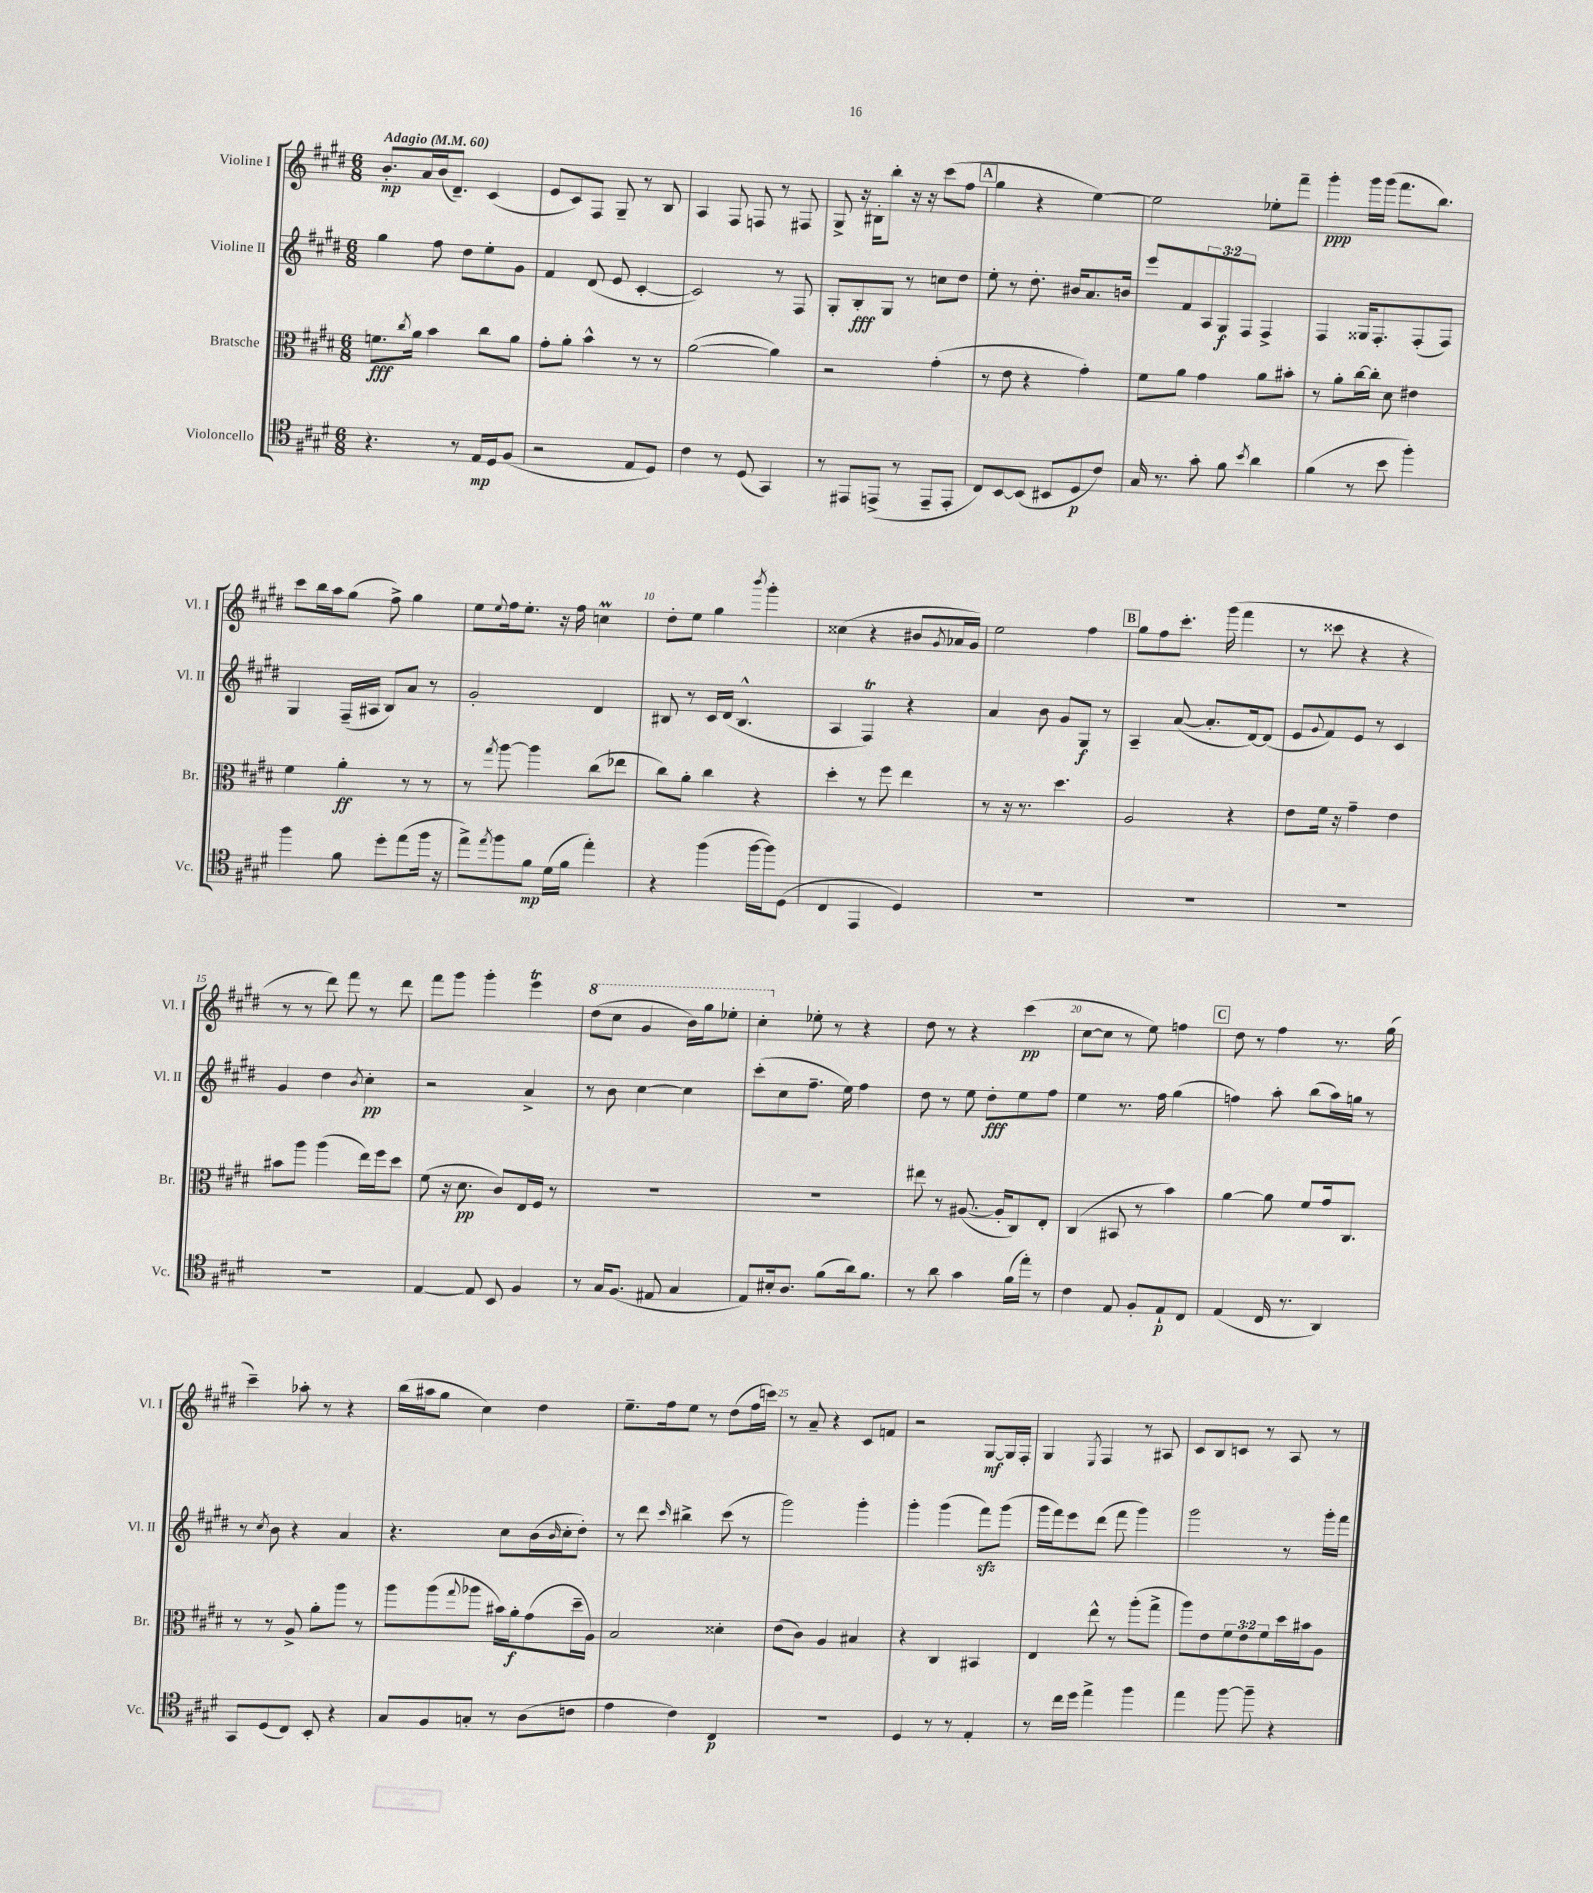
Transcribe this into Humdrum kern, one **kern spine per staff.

**kern	**kern	**kern	**kern
*staff4	*staff3	*staff2	*staff1
*clefC4	*clefC3	*clefG2	*clefG2
*k[f#c#g#d#]	*k[f#c#g#d#]	*k[f#c#g#d#]	*k[f#c#g#d#]
*M6/8	*M6/8	*M6/8	*M6/8
*MM60	*MM60	*MM60	*MM60
4.r	8.f	4gg#	8.b'
.	8qcc#	.	.
.	16a	.	16a
.	4b	8ff#	(16b
.	.	.	8.d#~)
8r	.	8dd#	.
16E	8cc#	8ee'	(4c#
16D#	.	.	.
(8F#	8a	8g#	.
=	=	=	=
2r	8g#'	4f#	8e
.	8a'	.	8c#)
.	4b^^	(8d#	8F#
.	.	8e	8G#~
8E	8r	[4c#'	8r
8D#)	8r	.	8B
=	=	=	=
4c#	([2a	2c#])	4A
8r	.	.	8F#
(8D#	.	.	8F
4GG#)	4a])	8r	8r
.	.	8F#	8F#
=	=	=	=
8r	2r	8G#'	8G#^
8EE#	.	8B'	16r
.	.	.	16B#'
(8EE^	.	8G#	8bb'
8r	.	8r	16r
.	.	.	16r
8EE~	(4g#'	8cc	(8ccc#
8EE'	.	8dd#	8ff#
=	=	=	=
8C#)	8r	8ee'	4gg#
[8BB	8e	8r	.
(8BB]	4r	8.dd#'	4r
8BB#	.	.	.
.	.	16b#	.
8D#	4g#')	8.a	[4ee)
8c#)	.	.	.
.	.	16b	.
=	=	=	=
16G#	8f#	8eee	2ee]
8.r	.	.	.
.	8a	8f#	.
8g#'	4g#	12A	.
.	.	12G#	.
8f#	.	.	.
.	.	12F#	.
8qb	.	.	.
4a	8a	4F#^	8ee-'
.	8b#'	.	8fff#~
=	=	=	=
(4f#	8r	4F#	4ggg#'
.	8a'	.	.
8r	[16cc#	16G##	16ggg#
.	16cc#']	8.F#'	(16ggg#
8b	8d#	.	8.fff#
4ff#')	4e#	(8F#'	.
.	.	.	8.bb)
.	.	8F#)	.
=	=	=	=
4ff#	4f#	4G#	8ccc#
.	.	.	16bb
.	.	.	16aa
8f#	4a'	(16F#~	(8gg#
.	.	16A#	.
8dd#'	.	8B)	8ff#^)
(8ee	8r	8a	4gg#
16ff#	8r	8r	.
16r	.	.	.
=	=	=	=
8ee^)	8r	2g#'	8ee
8qee	8qgg#	.	8qqee
8ff#	[8aa	.	16ff#
.	.	.	8.ee'
8f#	4aa]	.	.
(16d#	.	.	16r
16f#	.	.	16ff#
4ee')	(8cc#	4d#	4cc
.	8ee-	.	.
=	=	=	=
4r	8cc#)	8B#	8dd#'
.	8a'	8r	8ee
(4ff#	4cc#	16c#	4gg#
.	.	(16d#	.
.	.	4.B#^^	.
.	.	.	8qbbb
[16ff#	4r	.	4ggg#'
16ff#])	.	.	.
(8D#	.	.	.
=	=	=	=
4C#	4dd#'	4A	(4cc##
4EE	8r	4F#)	4r
.	8ff#	.	.
4D#)	4ee	4r	8b#
.	.	.	8qg#
.	.	.	16a-
.	.	.	16g#)
=	=	=	=
2.r	8r	4a	2ee
.	16r	.	.
.	8.r	.	.
.	.	8b	.
.	4.dd#	8g#	.
.	.	8G#	4ff#
.	.	8r	.
=	=	=	=
2.r	2A	4A~	8gg#
.	.	.	8ff#
.	.	([8a	8.ccc#'
.	.	8.a']	.
.	.	.	(16ggg#
.	4r	.	4fff#
.	.	[16d#)	.
.	.	(8d#]	.
=	=	=	=
2.r	8e	8e	8r
.	.	8qqg#	.
.	16f#	8f#)	8ccc##
.	16r	.	.
.	4g#~	8e	4r
.	.	8r	.
.	4e	4c#	4r
=	=	=	=
2.r	8b#	4g#	8r
.	8aa	.	8r
.	(4aa	4dd#	8ddd#)
.	.	.	8fff#
.	.	8qb	.
.	16ee)	4cc#'	8r
.	16ff#	.	.
.	8dd#	.	8ddd#
=	=	=	=
[4E	(8f#	2r	8fff#
.	16r	.	8ggg#
.	8.d#	.	.
8E]	.	.	4ggg#'
8BB	8c#)	.	.
4F#	16E	4a^	4eee
.	16F#	.	.
.	8r	.	.
=	=	=	=
8r	2.r	8r	(8ddd#
16G#	.	8b	8ccc#
(8.F#	.	.	.
.	.	[4cc#	4gg#
8E#	.	.	.
4G#	.	4cc#]	16bb)
.	.	.	16ggg#
.	.	.	8eee-'
=	=	=	=
8E)	2.r	(8ccc#'	4ccc#'
16B#'	.	8cc#	.
8.A	.	.	.
.	.	8.ff#~	8ee-'
(8f#	.	.	8r
.	.	16ee)	.
16a)	.	4ff#	4r
8.f#	.	.	.
=	=	=	=
8r	8ee#	8dd#	8dd#
8a	8r	8r	8r
4g#	([8.A#	8ee	4r
.	.	8dd#'	.
.	16A#']	.	.
(16f#	8C#)	8ee	(4ccc#
16ee')	.	.	.
8r	8E'	8ff#	.
=	=	=	=
4c#	(4C#	4ee	[8cc#
.	.	.	8cc#]
8E	8BB#	8.r	8r
8F#'	8r	.	8ee)
.	.	16ff#	.
8E`	4b)	(4gg#	4ff
8C#	.	.	.
=	=	=	=
(4E	[4a	4ff)	8dd#
.	.	.	8r
16C#	8a]	8aa'	4ff#
8.r	.	.	.
.	8f#	(8bb	.
4AA)	16g#	16aa)	8.r
.	8.C#	16gg	.
.	.	8r	.
.	.	.	(16gg#
=	=	=	=
8GG#	8r	8r	4ccc#~)
.	.	8qcc#	.
(8D#	8r	8b	.
8C#)	8A^	4r	8aa-'
8BB'	8a'	.	8r
4r	8aa	4a	4r
.	8r	.	.
=	=	=	=
8G#	8aa	4.r	(16bb
.	.	.	16aa#
8F#	(8aa	.	8gg#
.	8qqgg#	.	.
8G'	8aa-	.	4cc#)
8r	16b#)	8cc#	.
.	16a'	.	.
(8A	(8g#	(16b	4dd#
.	.	16qqb	.
.	.	16cc#'	.
8c	16dd#~	8dd#')	.
.	16A)	.	.
=	=	=	=
4e	2B	8r	8.ee~
.	.	8ddd#	.
.	.	.	16ff#
.	.	16qqccc#	.
4c#)	.	4bb#^	8ee
.	.	.	8r
4C#	4d##'	(8ccc#	(8dd#
.	.	8r	16ff#
.	.	.	16ccc)
=	=	=	=
2.r	(8e	2ggg#)	8r
.	8c#)	.	8a~
.	4A	.	4r
.	4B#	4ggg#'	8c#
.	.	.	8f
=	=	=	=
4D#	4r	4ggg#'	2r
8r	4C#	(4ggg#	.
8r	.	.	.
4E'	4BB#	8fff#)	[8G#
.	.	(8ggg#	16G#]
.	.	.	16F#'
=	=	=	=
8r	4E	16ggg#	4G#
.	.	16fff#)	.
16cc#	.	8eee	.
16dd#	.	.	.
.	.	.	8qE
4ee^	8ee^^	(8ddd#	4F#
.	8r	8fff#	.
4ff#	(8aa'	4ggg#)	8r
.	8gg#^	.	8A#
=	=	=	=
4ee	8aa)	2ggg#	8c#
.	8e	.	8B
[8ff#	12f#	.	8c
.	12e	.	.
8ff#~]	.	.	8r
.	12f#	.	.
4r	16dd#	8r	8A
.	16b#	.	.
.	8A	16ggg#'	8r
.	.	16fff#	.
==	==	==	==
*-	*-	*-	*-
